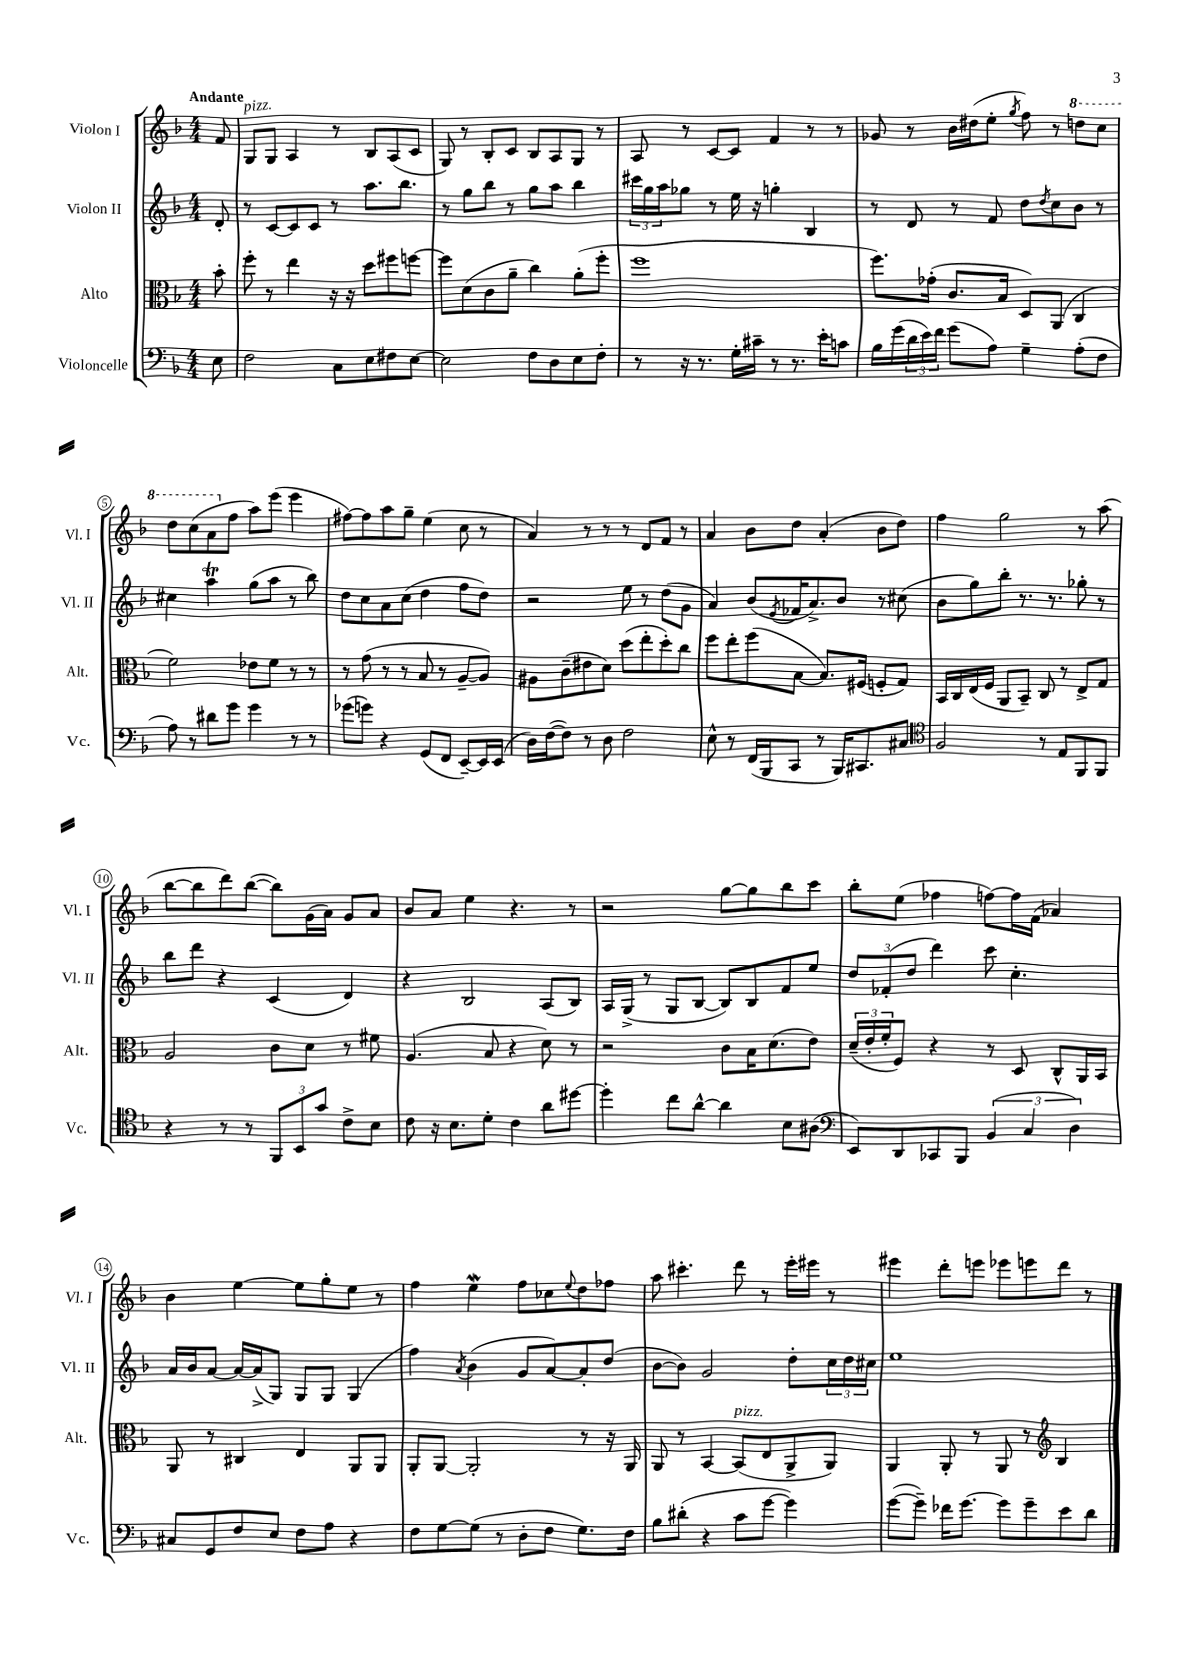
<<
\new StaffGroup <<
\new Staff = "s0" \with { instrumentName = "Violon I" shortInstrumentName = "Vl. I" } {
    \clef treble \key f \major \numericTimeSignature \time 4/4 \partial 8 \tempo "Andante"
    f'8 |
    g8^\markup { \italic "pizz." } g8 a4 r8 bes8 a8( c'8 |
    g8) r8 bes8-. c'8 bes8 a8 g8 r8 |
    a8 r8 c'8~ c'8 f'4 r8 r8 |
    ges'8 r8 bes'16 dis''16( e''8-. \acciaccatura { g''8 } f''8) r8 \ottava #1 d'''!8 c'''8 |
    d'''8 c'''8( a''8 \ottava #0 f''8 a''8) e'''8( e'''4 |
    fis''8~) fis''8 a''8 g''8-- e''4( c''8 r8 |
    a'4) r8 r8 r8 d'8 f'8 r8 |
    a'4 bes'8 d''8 a'4-.( bes'8 d''8) |
    f''4 g''2 r8 a''8( |
    bes''8~ bes''8 d'''8) bes''8~( bes''8) g'16( a'16) g'8 a'8 |
    bes'8 a'8 e''4 r4. r8 |
    r2 g''8~ g''8 bes''8 c'''8 |
    bes''8-. e''8( fes''4 f''8~) f''16 f'16( aes'4) |
    bes'4 e''4~ e''8 g''8-. e''8 r8 |
    f''4 e''4\mordent f''8 ces''8 \appoggiatura { e''8 } d''8 fes''8 |
    a''8 cis'''4.-. d'''8 r8 e'''16-. eis'''16 r8 |
    eis'''4 d'''8-. e'''8 ees'''8 e'''8 d'''8 r8 \bar "|." |
}
\new Staff = "s1" \with { instrumentName = "Violon II" shortInstrumentName = "Vl. II" } {
    \clef treble \key f \major \numericTimeSignature \time 4/4 \partial 8
    d'8-. |
    r8 c'8~ c'8 c'8 r8 a''8. bes''8. |
    r8 g''8 bes''8 r8 g''8 a''8 bes''4 |
    \tuplet 3/2 { cis'''16 g''16 a''16 } ges''8 r8 e''16 r16 g''4-. bes4 |
    r8 d'8 r8 f'8 d''8 \acciaccatura { d''8 } c''8 bes'8 r8 |
    cis''4 a''4\trill g''8( a''8 r8 bes''8) |
    d''8 c''8 a'8 c''8( d''4 f''8 d''8) |
    r2 e''8 r8 d''8( g'8 |
    a'4) bes'8( \acciaccatura { e'8 } fes'16 a'8.->) bes'8 r8 cis''8( |
    bes'8 g''8) bes''8-. r8. r8. ges''8-. r8 |
    bes''8 d'''8 r4 c'4( d'4) |
    r4 bes2 a8( bes8) |
    a16 g16->( r8 g8 bes8~ bes8) bes8 f'8 e''8 |
    \tuplet 3/2 { d''8 fes'8-.( d''8 } d'''4) c'''8 c''4.-. |
    a'16 bes'16 a'8~ a'16~ a'16->( g8) g8 g8 g4( |
    f''4) \acciaccatura { a'8 } bes'4( g'8 a'8~) a'8-. d''8( |
    bes'8~ bes'8) g'2 d''8-. \tuplet 3/2 { c''16 d''16 cis''16 } |
    e''1 \bar "|." |
}
\new Staff = "s2" \with { instrumentName = "Alto" shortInstrumentName = "Alt." } {
    \clef alto \key f \major \numericTimeSignature \time 4/4 \partial 8
    bes'8-. |
    f''8-. r8 e''4 r16 r16 d''8 fis''8 f''8~ |
    f''8 d'8( c'8 a'8-- c''4) a'8-.( f''8-. |
    f''1 |
    f''8.) ges'16-.( c'8. bes16 d8) a,8( c4 |
    f'2) ees'8 f'8 r8 r8 |
    r8 g'8( r8 r8 bes8 r8 a8~-- a8) |
    ais8 c'8--( eis'8 d'8) d''8( e''8-. d''8-.) c''8 |
    f''8 e''8-. f''8( bes8~ bes8.) fis16( f8-. g8) |
    bes,16 c16 e16( f16 a,8 bes,8--) c8 r8 e8-> g8 |
    a2 c'8 d'8 r8 fis'8 |
    a4.( bes8 r4 d'8) r8 |
    r2 c'8 bes16 d'8.( e'8) |
    \tuplet 3/2 { d'16--( e'16-. f'16-. } f8) r4 r8 d8 c8-^ a,16 bes,16 |
    a,8 r8 cis4 e4 a,8 a,8 |
    a,8-. a,8~ a,2-. r8 r16 a,16 |
    a,8 r8 bes,4~ bes,8^\markup { \italic "pizz." }( e8 a,8-> a,8) |
    a,4 a,8-. r8 a,8 r8 \clef treble bes4 \bar "|." |
}
\new Staff = "s3" \with { instrumentName = "Violoncelle" shortInstrumentName = "Vc." } {
    \clef bass \key f \major \numericTimeSignature \time 4/4 \partial 8
    e8 |
    f2 c8 e8 fis8 e8~ |
    e2 f8 d8 e8 f8-. |
    r8 r16 r8. g16-. cis'16-- r8 r8. e'16-. c'8 |
    bes16 g'16( \tuplet 3/2 { d'16 e'16) f'16 } g'8( a8) g4-- a8-.( f8 |
    a8) r8 dis'8 g'8 g'4 r8 r8 |
    ges'8( g'8) r4 g,8( f,8 e,8~--) e,16 e,16( |
    d16) f16~( f8) r8 d8 f2 |
    e8-^ r8 f,16( bes,,16 c,8 r8 bes,,16) cis,8. cis8 |
    \clef tenor f2 r8 e8 f,8 f,8 |
    r4 r8 r8 \tuplet 3/2 { f,8 bes,8 g'8 } c'8-> bes8 |
    c'8 r16 bes8. d'8-. c'4 a'8 dis''8~ |
    dis''4-. c''8 a'8~-^ a'4 bes8 ais8( |
    \clef bass e,8) d,8 ces,8 bes,,8 \tuplet 3/2 { bes,4( c4 d4) } |
    cis8 g,8 f8 e8 f8 a8 r4 |
    f8 g8~ g8( r8 d8-. f8 g8.) f16 |
    bes8 dis'8-.( r4 c'8 g'8~ g'4) |
    g'8~( g'8--) fes'16 g'8.~ g'8 g'8-- e'8 d'8 \bar "|." |
}
>>
>>
\layout { \context { \Score \override BarNumber.stencil = #(make-stencil-circler 0.1 0.3 ly:text-interface::print) } }
